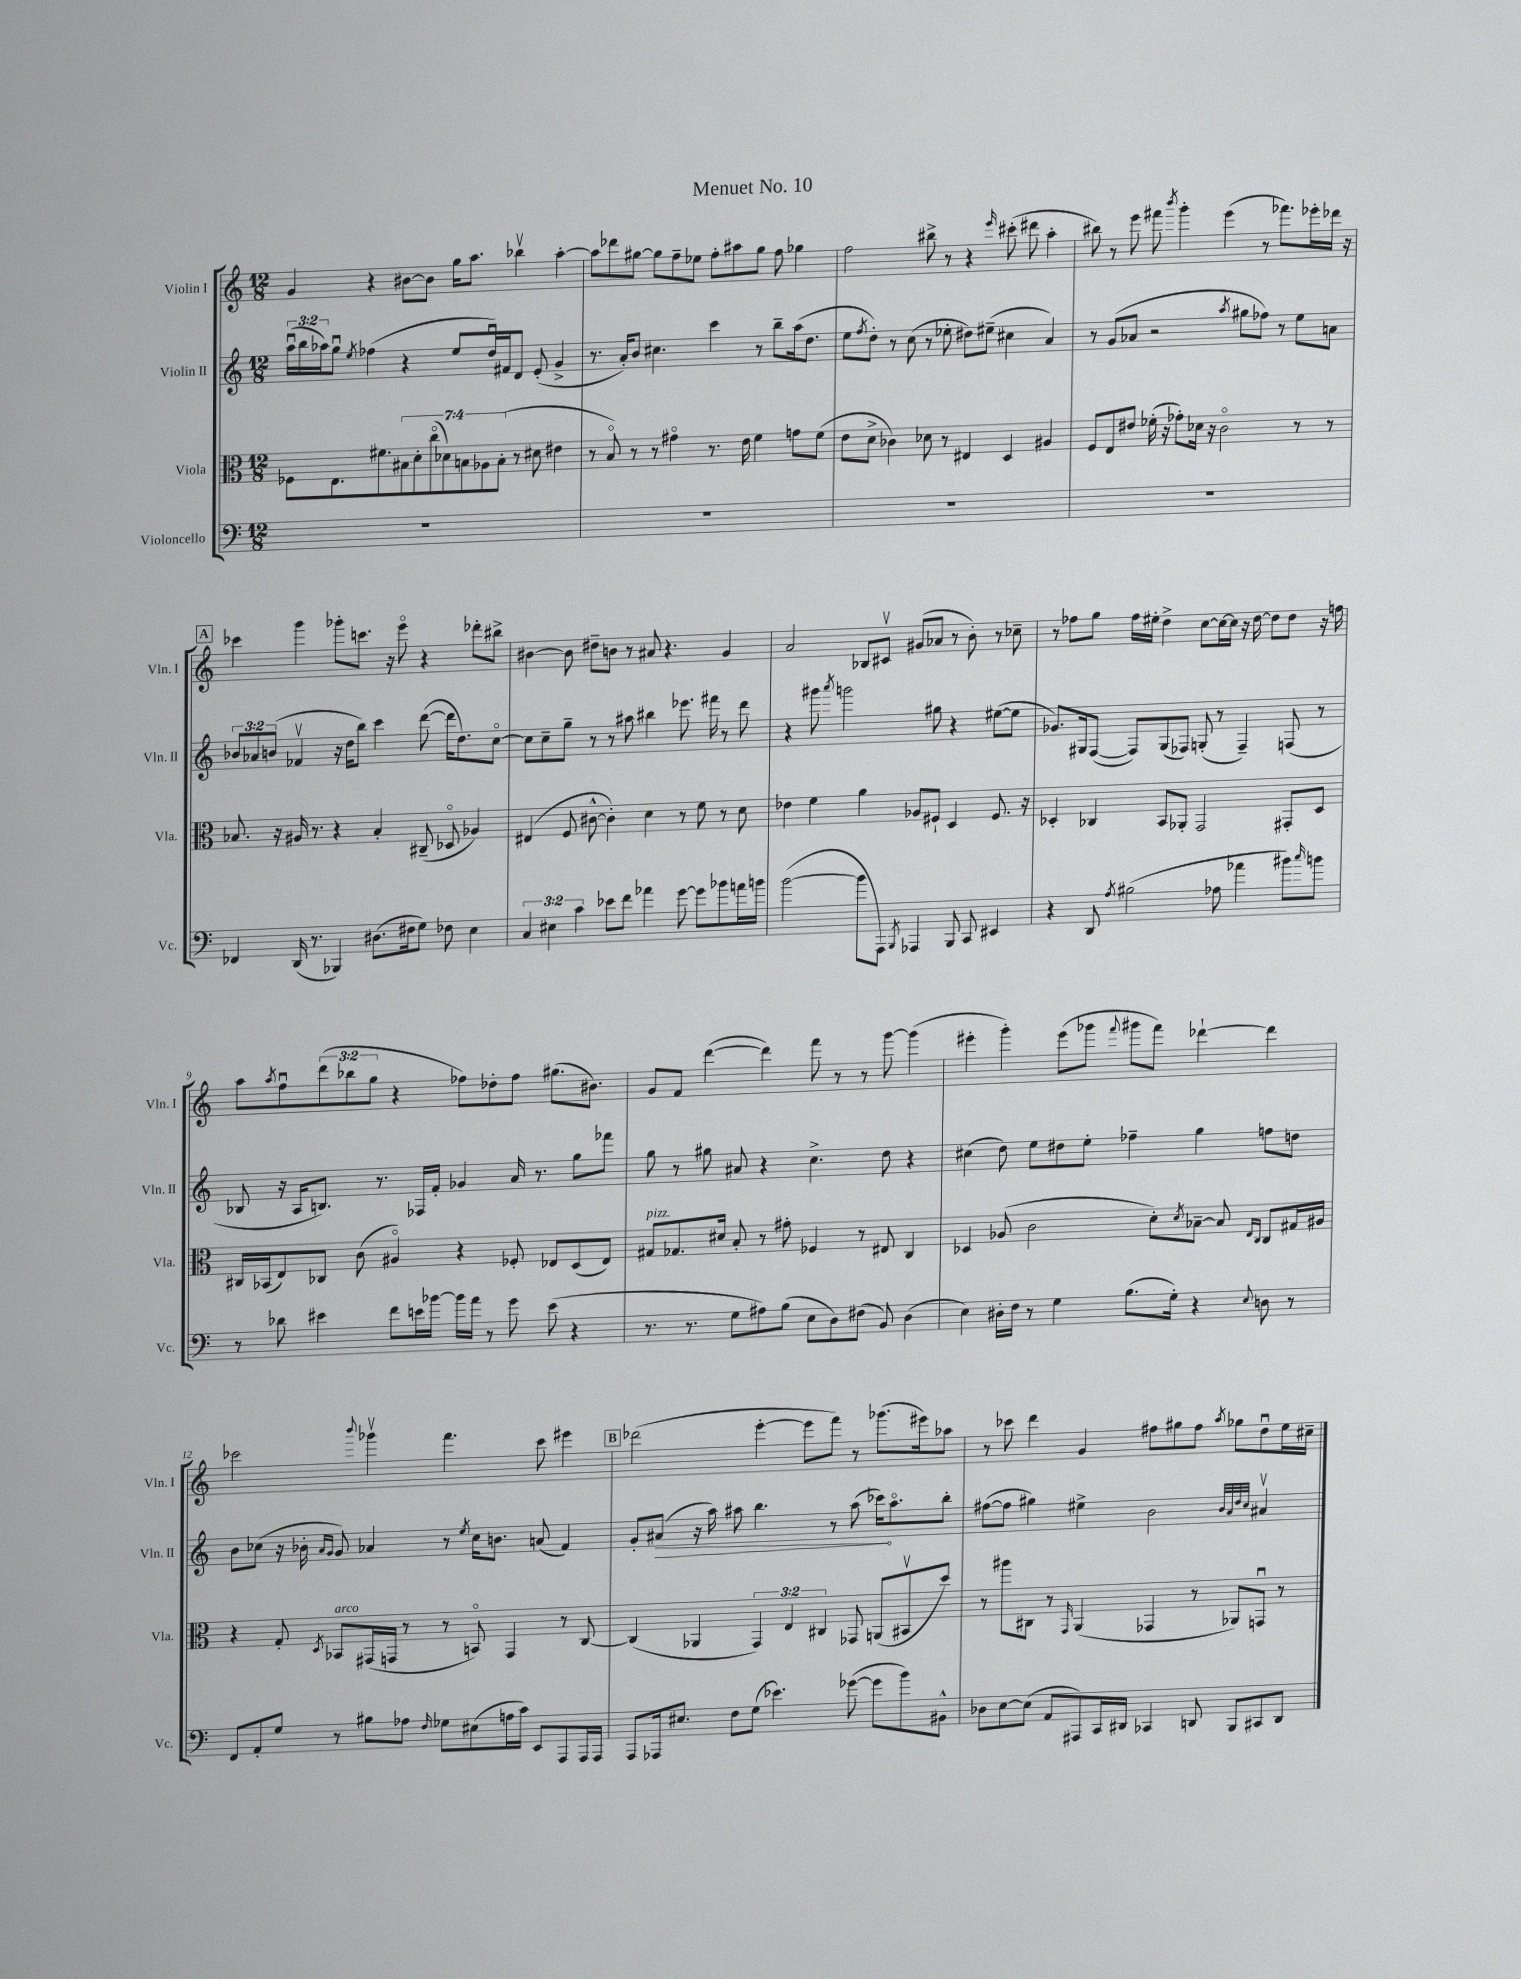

**kern	**kern	**kern	**dynam	**kern
*part4	*part3	*part2	*part2	*part1
*staff4	*staff3	*staff2	*staff2	*staff1
*I"Violoncello	*I"Viola	*I"Violin II	*	*I"Violin I
*I'Vc.	*I'Vla.	*I'Vln. II	*	*I'Vln. I
*clefF4	*clefC3	*clefG2	*	*clefG2
*k[]	*k[]	*k[]	*	*k[]
*M12/8	*M12/8	*M12/8	*	*M12/8
=1	=1	=1	=1	=1
1.r	8F-X\L	(24aau\LL	.	4g/
.	.	24bb\	.	.
.	.	24aa-X\J)	.	.
.	8.E\	8ggu\J	.	.
.	.	8qee/	.	.
.	.	(4ff-X\	.	4r
.	8.f#X\	.	.	.
.	14B#X\	4r	.	[8b#X\L
.	14d'\	.	.	.
.	.	.	.	8b#\J]
.	(14cc\	.	.	.
.	14d-X\)	.	.	.
.	.	8ee/L	.	16gg\KL
.	14Bn\	.	.	.
.	.	.	.	8.aa\J
.	14A-X\	.	.	.
.	.	16ddu/L)	.	.
.	(14B'\J	.	.	.
.	.	16f#X/J	.	.
.	8r	8d/J	.	4bb-Xv\
.	8d#X\	(8e'/	.	.
.	4e#X\	4g^/	.	[4aa'\
=2	=2	=2	=2	=2
1.r	8r	8.r	.	8aa\L]
.	8B/)	.	.	8ddd-X\
.	.	16a'/KL)	.	.
.	8r	8b/J	.	[8gg#X\J
.	8r	4.cc#X\	.	8gg#\L]
.	4g#X\	.	.	8ff~\
.	.	.	.	8ee-X\J
.	8.r	4ccc\	.	8ff'\L
.	.	.	.	8aa#X\
.	16e\	.	.	.
.	4f\	8r	.	8gg#\J
.	.	8bb~\L	.	8ff\
.	8gn\L	(16aa\k	.	4gg-X\
.	.	8.dd\J	.	.
.	(8f\J	.	.	.
=3	=3	=3	=3	=3
1.r	8e\L	8ee\L	.	2ff\
.	.	8qff/	.	.
.	8d^\J	8dd'\J)	.	.
.	4c-X\)	8r	.	.
.	.	(8cc\	.	.
.	8d-X\	8r	.	8bb#X^\
.	8r	8ee-X'\	.	8r
.	4E#X/	8dd#X\L)	.	4r
.	.	(8ee#X~\J	.	.
.	.	.	.	16qqeee/
.	4D/	4cc#X\	.	(8ccc#X'\
.	.	.	.	8ddd#X\
.	4A#X/	4a/)	.	4aa'\
=4	=4	=4	=4	=4
1.r	8F/L	8r	.	8bb#X\)
.	8E/	(8g/L	.	8r
.	8e#X/J	8a-X/J	.	8eee\
.	(16f-X'\	2r	.	8fff#X\
.	16r	.	.	.
.	.	.	.	8qbbb/
.	8g-X'\L)	.	.	4ggg'\
.	16d-X\Jk	.	.	.
.	16r	.	.	.
.	2c\	.	.	(4eee\
.	.	8qaa/	.	.
.	.	8gg#X\L	.	.
.	.	8ff-X\J)	.	8r
.	.	8r	.	8.fff-X\L)
.	8r	8ee\L	.	.
.	.	.	.	16eee-X'\L
.	8r	8an\J	.	16ddd-X\JJ
.	.	.	.	16r
!!LO:LB:g=z
!!LO:REH:place=s1:t=A
=5	=5	=5	=5	=5
4FF-X/	8.B-X/	12b-X/L	.	4ccc-X\
.	.	12a-X/	.	.
.	.	(12bn/J	.	.
.	16r	.	.	.
(16DD/	16A#X/	4f-Xv/	.	4ggg\
8.r	8.r	.	.	.
4BBB-X/)	4r	16r	.	8ggg-X'\L
.	.	16dd\KL	.	.
.	.	8bb\J)	.	8.cccn\J
(8.D#X\L	4B-'/	4ccc\	.	.
.	.	.	.	16r
.	.	.	.	8eee\
16F#X\k	.	.	.	.
8G\J)	(8C#X~/	([8ddd\	.	4r
8F-X\	8D-X/	16ddd\KL]	.	.
.	.	8.dd\)	.	.
4E\	4A-X/)	.	.	8ddd-X'\L
.	.	[8cc\J	.	8bb#X^\J
=6	=6	=6	=6	=6
6C/	(4E#X/	8cc\L]	.	[4b#X\
.	.	8cc~\	.	.
6E#X\	.	.	.	.
.	8F/	8gg~\J	.	8b#\]
6c\	.	.	.	.
.	[8c#X^^\	8r	.	8dd#X~\L
8e-X\L	4c#'\])	8r	.	8bn\J
8f\J	.	8aa#X\	.	8r
4a-X\	4d\	4bb#X\	.	8a#X/
.	.	.	.	4.r
[8g\	8r	8.eee-X\	.	.
8g\L]	8f\	.	.	.
.	.	16fff#X\	.	.
8b-X\	8r	8r	.	4g/
16an\L	8d\	8ddd\	.	.
16bn\JJ	.	.	.	.
=7	=7	=7	=7	=7
([2b\	4e-X\	4r	.	2a/
.	4f\	8ggg#X\	.	.
.	.	8qaaa/	.	.
.	.	2gggn\	.	.
8b\L]	4a\	.	.	8B-X/L
8AAA\J)	.	.	.	8c#Xv/J
8qBBB/	.	.	.	.
4AAA-X/	8A-X/L	.	.	(8g#X/L
.	8F#X`/J	8gg#X\	.	8a-X/J
8BBB/	4D/	4r	.	8r
8CC/	.	.	.	8b'\)
4EE#X/	8.F#/	([8ee#X\L	.	8r
.	.	8ee#\J]	.	8cc-X~\
.	16r	.	.	.
=8	=8	=8	=8	=8
4r	4D-X'/	8.g-X/L)	.	8r
.	.	.	.	8ff-X\L
.	.	16G#X/k	.	.
8DD/	4C-X/	([8F/J	.	8gg\J
8qA/	.	.	.	.
(2B#X\	.	8F/L])	.	16ff-\LL
.	.	.	.	16ee#X'\JJ
.	8BB/L	(8G#/	.	4dd^\
.	8AA-X'/J	8F-X/J)	.	.
.	2GG/	(8Gn'/	.	[8cc\L
8A-X\	.	8r	.	16cc\L_
.	.	.	.	16cc\JJ]
4a-X\	.	4F-~/)	.	16r
.	.	.	.	[16dd\
.	.	.	.	8dd\L]
8b#X\L)	8GG#X'/L	(8Fn/	.	8dd\J
16qqcc/	.	.	.	.
8bn\J	8D-/J	8r	.	16r
.	.	.	.	16ffn\
!!LO:LB:g=z
=9	=9	=9	=9	=9
8r	16C#X/LL	8B-X/	.	8aa\L
.	(16BB-X/J	.	.	.
.	.	.	.	8qaa/
8d-X\	8E/)	16r	.	8ffu\
.	.	16A/KL	.	.
4e#X\	8C-X/J	8.Bn/J)	.	(12ddd\
.	.	.	.	12bb-X\
.	(8c\	.	.	.
.	.	.	.	12gg\J
.	.	8.r	.	.
8f\L	4A#X/)	.	.	4r
16en\L	.	16F-X/LL	.	.
[16b-X\JJ	.	16f'/JJ	.	.
16b-\LL]	4r	4g-X/	.	8ff-X\L)
16a\JJ	.	.	.	.
8r	.	.	.	8dd-X'\
8g\	8F-X'/	16a/	.	8ff-\J
.	.	8.r	.	.
(8e\	8E-X/L	.	.	(8.gg#X\L
4r	(8D/	8gg\L	.	.
.	.	.	.	8.b#X\J)
.	8E-/J)	8fff-X\J	.	.
=10	=10	=10	=10	=10
!	!LO:TX:a:i:t=pizz.	!	!	!
8.r	8G#X/L	8gg\	.	8g/L
.	8.G-X/	8r	.	8f/J
8.r	.	.	.	.
.	.	8gg#X\	.	([4ddd\
.	16d#X/Jk	.	.	.
8G\L	8B'/	8a#X/	.	.
8A#X\)	8r	4r	.	4ddd\])
(8B\J	8g#X'\	.	.	.
8E\L	4F-X/	4.cc^\	.	8fff\
8D\)	.	.	.	8r
(8F#X\J	8r	.	.	8r
8BB/)	8E#X/	8dd\	.	[8ggg\
(4D\	4C/	4r	.	(4ggg\]
=11	=11	=11	=11	=11
4E\)	4D-X/	(4cc#X\	.	4eee#X'\
16D#X'\LL	(8A-X/	8dd\)	.	4ggg'\)
16F\JJ	.	.	.	.
8r	2c\	8ee\L	.	.
4G\	.	8dd#X\	.	(8eee#\L
.	.	8ee'\J	.	8ggg-X\J
.	.	.	.	8qqfff/
(8.B\L	.	4ff-X~\	.	8ggg#X\L
.	8d'\L)	.	.	8fff\J)
16G'\Jk)	.	.	.	.
.	8qd/	.	.	.
4r	[8B-X~\J	4gg\	.	[4ddd-X`\
.	8B-/]	.	.	.
.	16qqE/LL	.	.	.
8qqE/	16qqC/JJ	.	.	.
8Dn\	8C/L	8ffn\L	.	4ddd-\]
8r	16G#X/L	8ddn\J	.	.
.	16A#X/JJ	.	.	.
!!LO:LB:g=z
=12	=12	=12	=12	=12
8FF/L	4r	8b\L	.	2ccc-X\
8AA'/	.	(8cc-X\J	.	.
8G/J	8G'/	16r	.	.
.	.	16b-X'\	.	.
.	.	16qqa/LL	.	.
.	8qD/	16qqg/JJ	.	.
!	!LO:TX:a:i:t=arco	!	!	!
8r	8BB-X/L	8g/)	.	.
.	.	.	.	8qqbbb/
8B#X\L	(16GG#X/L	4a-X/	.	4ggg-Xv\
.	16GGn/JJ	.	.	.
8A-X\J	8r	.	.	.
16qqF/	.	.	.	.
8G-X\L	8r	8r	.	4.fff\
.	.	8qee/	.	.
(8E#X\	8BBn/)	16cc-\KL	.	.
.	.	8.bn\J	.	.
16An\L	4GG/	.	.	.
16c\JJ)	.	.	.	.
8EE/L	.	(8an/	.	8ccc-\
8AAA/	8r	4f/)	.	4eee#X\
16AAA/L	[8C/	.	.	.
16AAA/JJ	.	.	.	.
!!LO:REH:place=s1:t=B
=13	=13	=13	=13	=13
8AAA/L	(4C/]	8g'/L	.	(2ddd-X\
!	!	!	!LO:HP:b	!
16AAA-X/k	.	(8a#X/J	>	.
8.E#X/J	.	.	.	.
.	4AA-X/	16r	.	.
.	.	16aa\)	.	.
8F\L	.	8aa#X\	.	.
(8G\J	6GG/)	4.bb\	.	[4eee'\
4.e-X\)	.	.	.	.
.	6E/	.	.	.
.	.	.	.	8eee\L]
.	6C#X/	.	.	.
.	.	8r	.	8fff\J)
([8g-X\	8GG-X/	(8aa#\	.	8r
8g-\L]	(8AAn/L	16ccc-X\KL)	.	(8.ggg-X\L
.	.	8.aa#\	]	.
8b\)	8BB#Xv/	.	.	.
.	.	.	.	16eee#X\k)
8BB#X^^\J	8dd/J)	8bb'\J	.	8aa-X\J
=14	=14	=14	=14	=14
8D-X\L	8r	([8ff#X\L	.	8r
[8E\	8aa#X\L	8ff#\J]	.	8ccc-X\
(8E\J]	8C#X\J	4gg#X\)	.	4ddd\
8AA/L	8r	.	.	.
.	16qqGG/	.	.	.
8AAA#X/)	(4AA/	4ee#X^\	.	4g/
16CC/L	.	.	.	.
16DD#X/JJ	.	.	.	.
4CC-X/	4GG-X/	2b\	.	8ff#X\L
.	.	.	.	8gg#X\
8DDn/	8r	.	.	8ff#\J
.	.	.	.	8qaa/
8BBB/L	8AA-X/L)	.	.	8gg-X\L
.	.	32qqb/LLL	.	.
.	.	32qqa/	.	.
.	.	32qqdd/	.	.
.	.	32qqcc/JJJ	.	.
8CC#X/	8GGnu/J	4a#Xv/	.	8ddu\
8DD/J	8r	.	.	16ee\L
.	.	.	.	16cc#X~\JJ
==	==	==	==	==
*-	*-	*-	*-	*-
